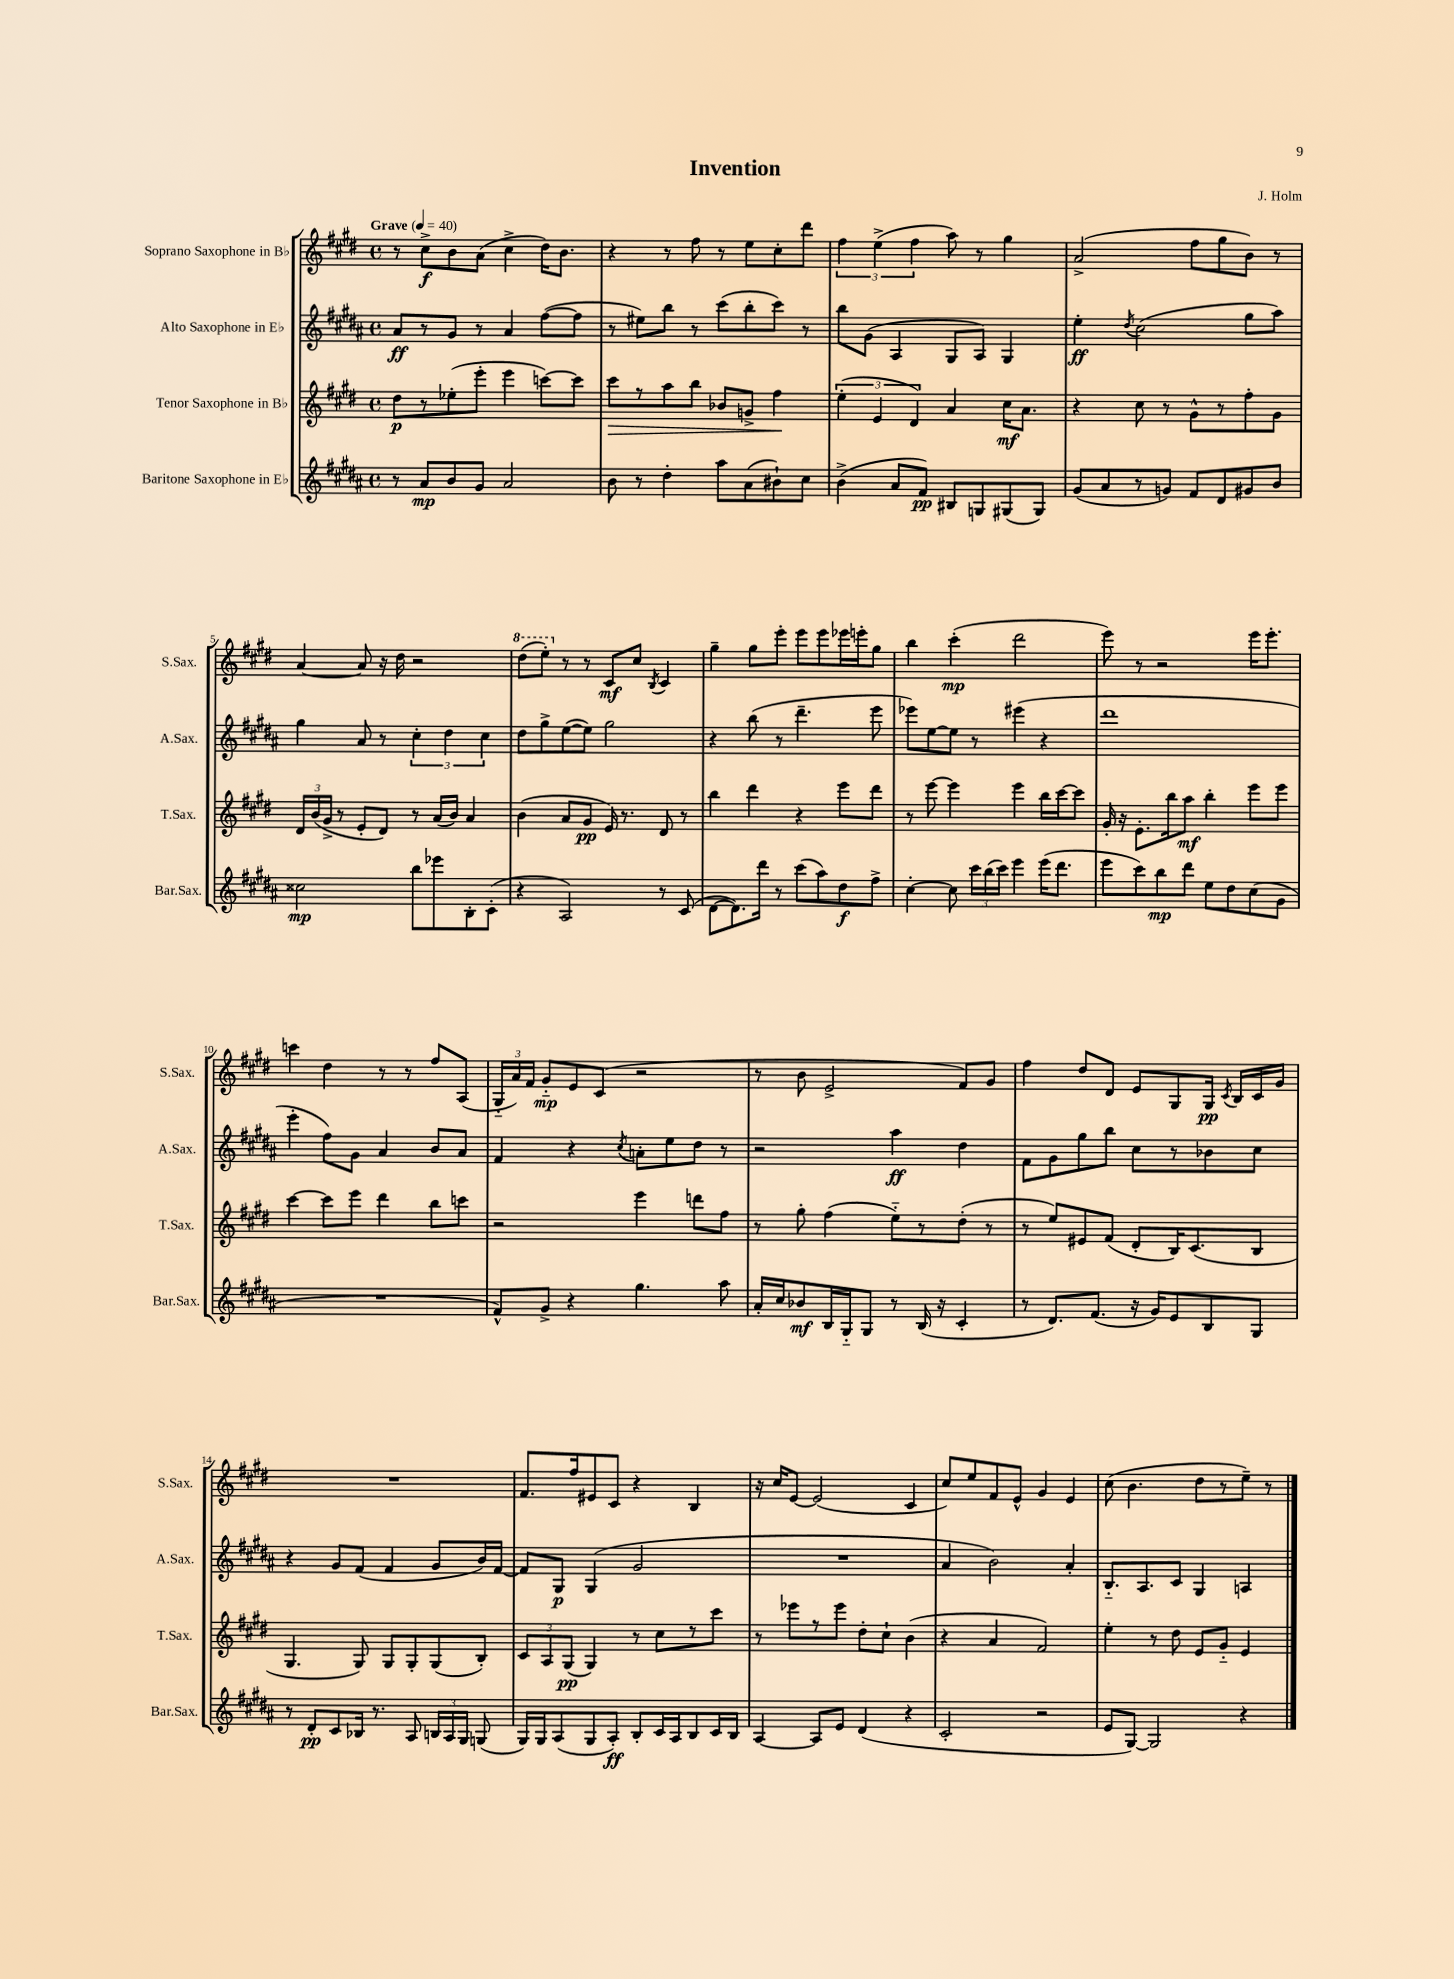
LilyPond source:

\header { title = "Invention" composer = "J. Holm" }
<<
\new StaffGroup <<
\new Staff = "s0" \with { instrumentName = "Soprano Saxophone in Bb" shortInstrumentName = "S.Sax." } {
    \clef treble \key e \major \defaultTimeSignature \time 4/4 \tempo "Grave" 4 = 40
    \autoBeamOff r8 cis''8[->\f b'8 a'8]( cis''4-> dis''16[) b'8.] |
    r4 r8 fis''8 r8 e''8[ cis''8-. dis'''8] |
    \tuplet 3/2 { fis''4 e''4->( fis''4 } a''8) r8 gis''4 |
    a'2->( fis''8[ gis''8 b'8]) r8 |
    a'4~ a'8 r16 dis''16 r2 |
    \ottava #1 dis'''8[( e'''8]-.) \ottava #0 r8 r8 cis'8[\mf cis''8] \acciaccatura { b8 } cis'4 |
    gis''4-- gis''8[ e'''8]-. e'''8[ e'''8 ees'''16 e'''16-. gis''8] |
    b''4 cis'''4-.\mp( dis'''2 |
    e'''8) r8 r2 e'''16[ e'''8.]-. |
    c'''4 dis''4 r8 r8 fis''8[ a8]( |
    \tuplet 3/2 { gis16[-_ a'16) fis'16] } gis'8[-_\mp e'8 cis'8]( r2 |
    r8 b'8 e'2-> fis'8[) gis'8] |
    fis''4 dis''8[ dis'8] e'8[ gis8 gis16]\pp \acciaccatura { cis'8 } b16[ cis'16 gis'16] |
    R1 |
    fis'8.[ fis''16 eis'8 cis'8] r4 b4 |
    r16 cis''16[ e'8]~ e'2( cis'4 |
    cis''8[) e''8 fis'8 e'8]-^ gis'4 e'4 |
    cis''8( b'4. dis''8[ r8 e''8]--) r8 \bar "|." |
}
\new Staff = "s1" \with { instrumentName = "Alto Saxophone in Eb" shortInstrumentName = "A.Sax." } {
    \clef treble \key b \major \defaultTimeSignature \time 4/4
    \autoBeamOff ais'8[\ff r8 gis'8] r8 ais'4 fis''8[~( fis''8] |
    r8 eis''8[) b''8] r8 cis'''8[( b''8-. cis'''8]) r8 |
    b''8[ gis'8]( ais4 gis8[ ais8]) gis4 |
    e''4-.\ff \acciaccatura { dis''8 } cis''2( gis''8[ ais''8]) |
    gis''4 ais'8 r8 \tuplet 3/2 { cis''4-. dis''4 cis''4 } |
    dis''8[ gis''8-> e''8~( e''8]) gis''2 |
    r4 b''8( r8 dis'''4.-- e'''8 |
    ees'''8[) e''8~ e''8] r8 eis'''4( r4 |
    dis'''1 |
    e'''4-. fis''8[) gis'8] ais'4 b'8[ ais'8] |
    fis'4 r4 \acciaccatura { cis''8 } a'8[-. e''8 dis''8] r8 |
    r2 ais''4\ff dis''4 |
    fis'8[ gis'8 gis''8 b''8] cis''8[ r8 bes'8 cis''8] |
    r4 gis'8[ fis'8]( fis'4 gis'8[ b'16) fis'16]~ |
    fis'8[ gis8]\p gis4( gis'2 |
    R1 |
    ais'4 b'2) ais'4-. |
    b8.[-_ ais8. cis'8] gis4 a4 \bar "|." |
}
\new Staff = "s2" \with { instrumentName = "Tenor Saxophone in Bb" shortInstrumentName = "T.Sax." } {
    \clef treble \key e \major \defaultTimeSignature \time 4/4
    \autoBeamOff dis''8[\p r8 ees''8-.( e'''8]-. e'''4 c'''8[~) c'''8] |
    cis'''8[\> r8 a''8 b''8] bes'8[ g'8]-> fis''4\! |
    \tuplet 3/2 { e''4-.( e'4 dis'4) } a'4 cis''16[\mf a'8.] |
    r4 cis''8 r8 gis'8[-^ r8 fis''8-. gis'8] |
    \tuplet 3/2 { dis'16[ b'16( gis'16]-> } r8 e'8[-. dis'8]) r8 a'16[( b'16]) a'4 |
    b'4( a'8[ gis'8]\pp e'16) r8. dis'8 r8 |
    b''4 dis'''4 r4 e'''8[ dis'''8] |
    r8 e'''8~ e'''4 e'''4 b''16[ cis'''16~ cis'''8] |
    gis'16-. r16 e'8.[-. b''16 a''8]\mf b''4-. e'''8[ e'''8] |
    cis'''4~ cis'''8[ e'''8] dis'''4 b''8[ c'''8] |
    r2 e'''4 d'''8[ fis''8] |
    r8 gis''8-. fis''4( e''8[-_) r8 dis''8]-.( r8 |
    r8 e''8[) eis'8 fis'8]( dis'8[-. b16) cis'8.( b8] |
    gis4. gis8) gis8[ gis8-. gis8( b8]-.) |
    \tuplet 3/2 { cis'8[ a8 gis8]\pp( } gis4) r8 cis''8[ r8 cis'''8] |
    r8 ees'''8[ r8 ees'''8] dis''8[-. cis''8]-! b'4( |
    r4 a'4 fis'2) |
    e''4-. r8 dis''8 e'8[ gis'8]-_ e'4 \bar "|." |
}
\new Staff = "s3" \with { instrumentName = "Baritone Saxophone in Eb" shortInstrumentName = "Bar.Sax." } {
    \clef treble \key b \major \defaultTimeSignature \time 4/4
    \autoBeamOff r8 ais'8[\mp b'8 gis'8] ais'2 |
    b'8 r8 dis''4-. ais''8[ ais'8( bis'8-!) cis''8] |
    b'4->( ais'8[ fis'8]\pp) bis8[ g8 gis8( gis8]) |
    gis'8[( ais'8 r8 g'8]) fis'8[ dis'8 gis'8 b'8] |
    cisis''2\mp b''8[ ees'''8 b8-. cis'8]-.( |
    r4 ais2) r8 cis'8( |
    dis'8[~ dis'8.) dis'''16] r8 cis'''8[( ais''8) dis''8\f fis''8]-> |
    cis''4~-. cis''8 \tuplet 3/2 { cis'''16[ b''16( cis'''16]) } e'''4 e'''16[( dis'''8.] |
    e'''8[ cis'''8) b''8\mp dis'''8] e''8[ dis''8 cis''8( gis'8] |
    R1 |
    fis'8[-^) gis'8]-> r4 gis''4. ais''8 |
    ais'16[-. cis''16 bes'8\mf b16 gis16-_ gis8] r8 b16( r16 cis'4-. |
    r8 dis'8.[) fis'8.]( r16 gis'16[) e'8 b8 gis8] |
    r8 dis'8[-.\pp cis'8 bes16] r8. ais8 \tuplet 3/2 { b16[ ais16 gis16] } g8( |
    gis16[) gis16 ais8( gis8 ais8]-.\ff) b8[-. cis'16 ais16 b8 cis'16 b16] |
    ais4~ ais8[ e'8] dis'4( r4 |
    cis'2-. r2 |
    e'8[ gis8]~) gis2 r4 \bar "|." |
}
>>
>>
